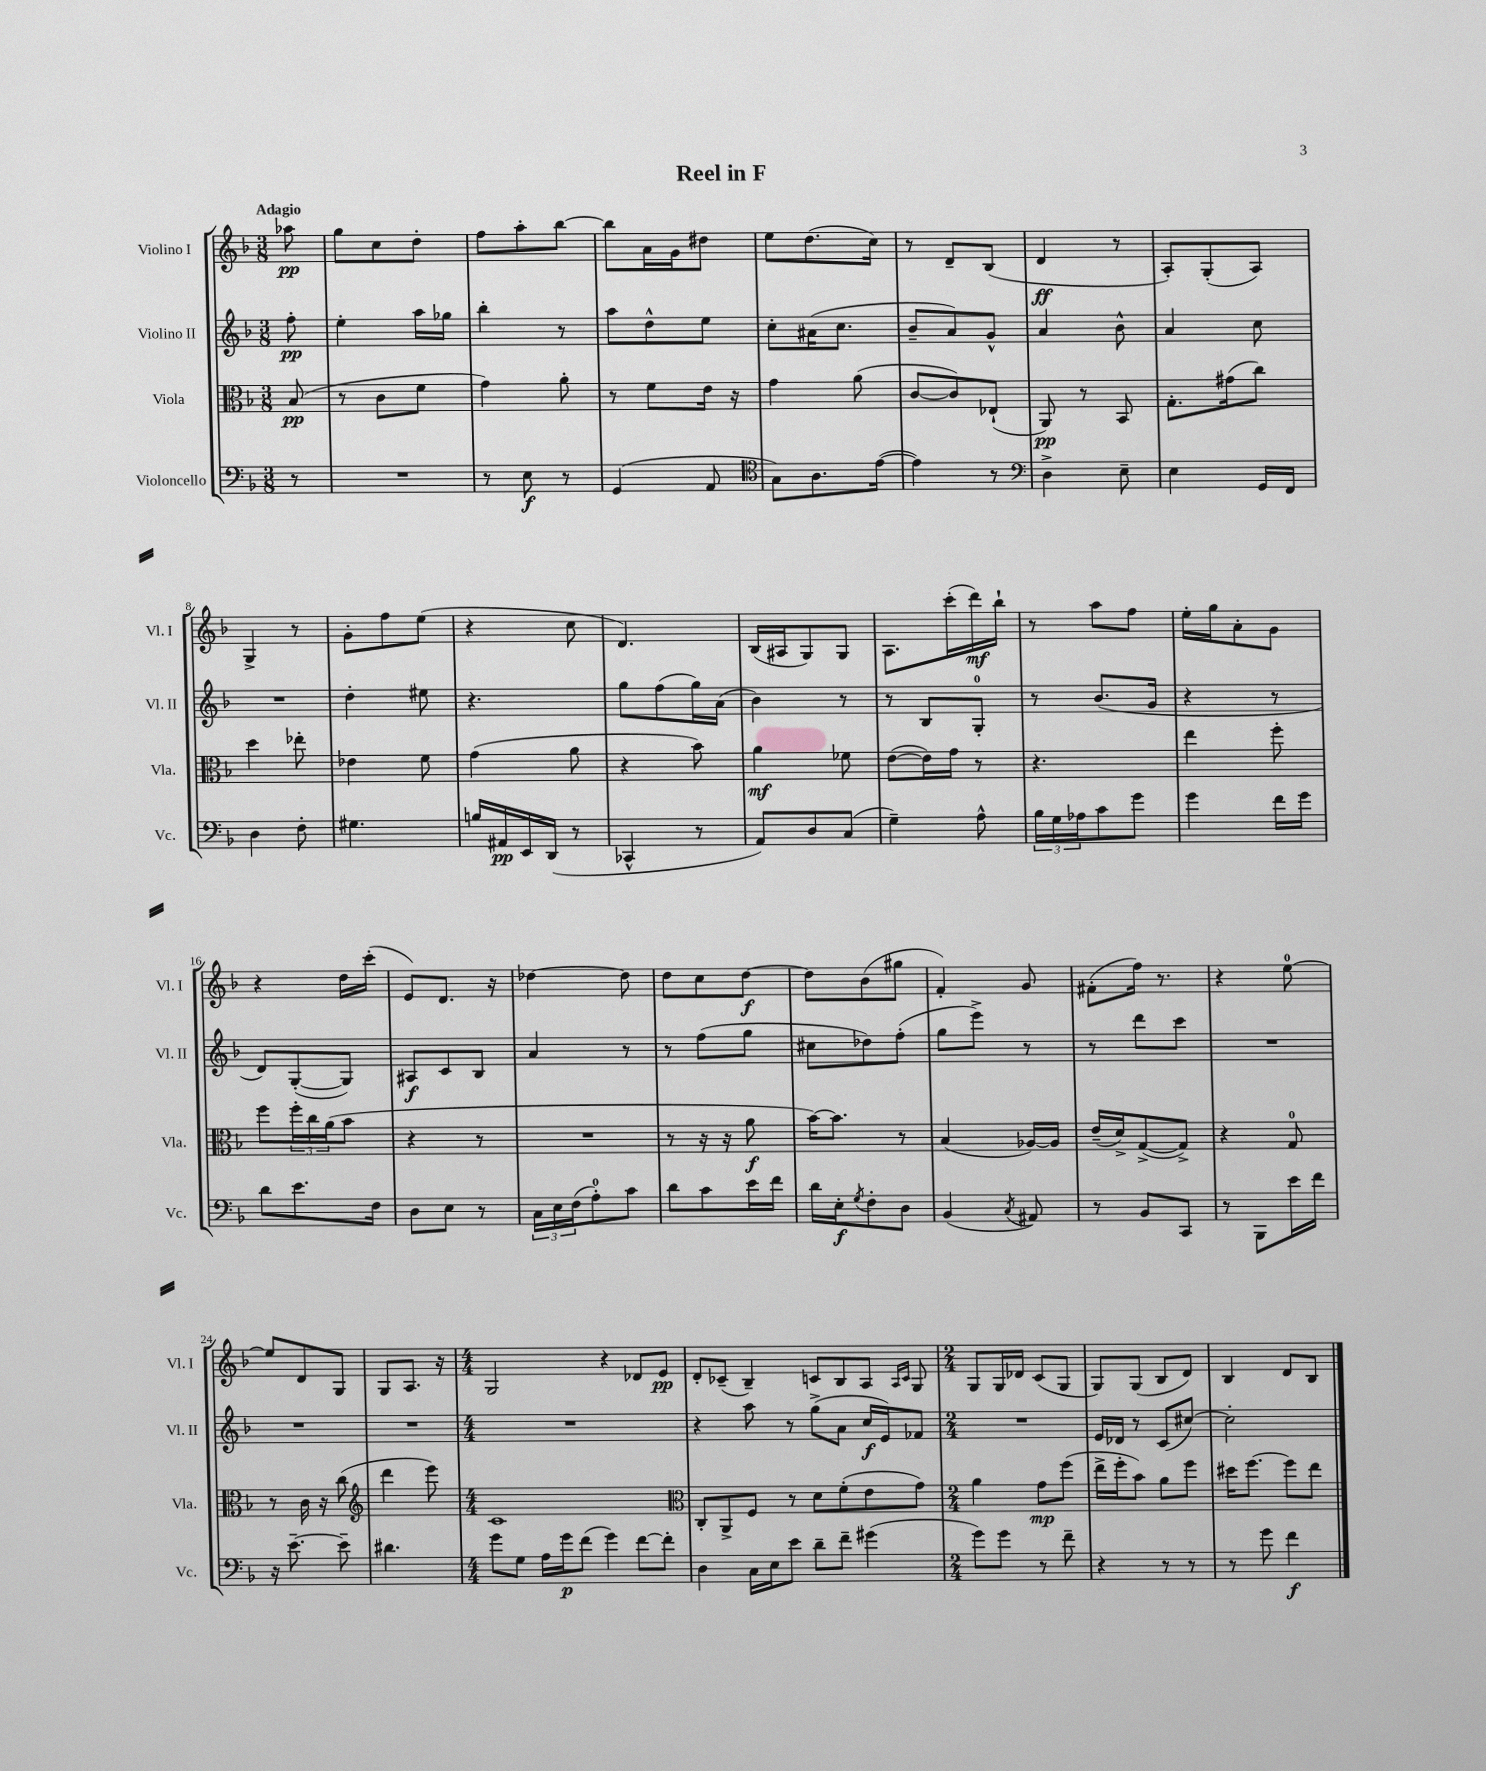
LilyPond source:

\header { title = "Reel in F" }
<<
\new StaffGroup <<
\new Staff = "s0" \with { instrumentName = "Violino I" shortInstrumentName = "Vl. I" } {
    \clef treble \key f \major \numericTimeSignature \time 3/8 \partial 8 \tempo "Adagio"
    aes''8\pp |
    g''8 c''8 d''8-. |
    f''8 a''8-. bes''8~ |
    bes''8 a'16 g'16 dis''8 |
    e''8 d''8.( c''16) |
    r8 d'8-- bes8( |
    d'4\ff r8 |
    a8-.) g8-.( a8) |
    g4-> r8 |
    g'8-. f''8 e''8( |
    r4 c''8 |
    d'4.) |
    bes16( ais16 g8) g8 |
    a8. c'''16-.( d'''16\mf) bes''16-! |
    r8 a''8 f''8 |
    e''16-. g''16 a'8-. g'8 |
    r4 d''16 c'''16-.( |
    e'8) d'8. r16 |
    des''4~ des''8 |
    d''8 c''8 d''8~\f |
    d''8 bes'8( gis''8 |
    f'4-.) g'8 |
    fis'8-.( f''16) r8. |
    r4 e''8-0~ |
    e''8 d'8 g8 |
    g8 a8. r16 |
    \numericTimeSignature \time 4/4 g2 r4 des'8 e'8\pp |
    d'8-. ces'8--( bes4--) c'8 bes8 a8 \grace { a16 c'16 } g8 |
    \numericTimeSignature \time 2/4 g8 g16 des'16 c'8( g8 |
    g8) g8( bes8 d'8) |
    bes4 d'8 bes8 \bar "|." |
}
\new Staff = "s1" \with { instrumentName = "Violino II" shortInstrumentName = "Vl. II" } {
    \clef treble \key f \major \numericTimeSignature \time 3/8 \partial 8
    f''8-.\pp |
    e''4-. a''16 ges''16 |
    bes''4-. r8 |
    a''8 d''8-^ e''8 |
    c''8-. ais'16( c''8. |
    bes'8-- a'8) g'8-^ |
    a'4 bes'8-^ |
    a'4 c''8 |
    R4. |
    d''4-. eis''8 |
    r4. |
    g''8 f''8( g''16) a'16( |
    bes'4) r8 |
    r8 bes8 g8-0-. |
    r8 bes'8.( g'16 |
    r4 r8 |
    d'8) g8~-.( g8) |
    ais8\f c'8 bes8 |
    a'4 r8 |
    r8 f''8( g''8 |
    cis''8 des''8) f''8-.( |
    g''8 e'''8->) r8 |
    r8 d'''8 c'''8 |
    R4. |
    R4. |
    R4. |
    \numericTimeSignature \time 4/4 R1 |
    r4 a''8 r8 g''8->( a'8 c''16\f e'16) fes'8 |
    \numericTimeSignature \time 2/4 R2 |
    e'16 des'16 r8 c'8( cis''8~) |
    cis''2-. \bar "|." |
}
\new Staff = "s2" \with { instrumentName = "Viola" shortInstrumentName = "Vla." } {
    \clef alto \key f \major \numericTimeSignature \time 3/8 \partial 8
    bes8\pp( |
    r8 c'8 f'8 |
    g'4) a'8-. |
    r8 f'8 e'16 r16 |
    g'4 a'8( |
    c'8~ c'8) ees8-!( |
    a,8\pp) r8 bes,8 |
    g8.-. gis'16( c''8) |
    d''4 ees''8-. |
    ees'4 f'8 |
    g'4( a'8 |
    r4 bes'8) |
    a'4\mf fes'8 |
    e'8~( e'16) g'16 r8 |
    r4. |
    e''4 f''8-. |
    f''8 \tuplet 3/2 { f''16-. c''16 a'16( } bes'8 |
    r4 r8 |
    R4. |
    r8 r16 r16 a'8\f |
    bes'16~) bes'8. r8 |
    bes4( aes16~) aes16 |
    e'16--( d'16->) g8~->( g8->) |
    r4 g8-0 |
    r8 c'16 r16 c''8( |
    \clef treble d'''4 e'''8) |
    \numericTimeSignature \time 4/4 c'1 |
    \clef alto c8-. a,8-> f8 r8 d'8 f'8-.( e'8 g'8) |
    \numericTimeSignature \time 2/4 a'4 g'8\mp f''8( |
    e''16-> f''16-. bes'8) a'8 f''8 |
    dis''16 f''8.~ f''8 e''8 \bar "|." |
}
\new Staff = "s3" \with { instrumentName = "Violoncello" shortInstrumentName = "Vc." } {
    \clef bass \key f \major \numericTimeSignature \time 3/8 \partial 8
    r8 |
    R4. |
    r8 e8\f r8 |
    g,4( a,8 |
    \clef tenor g8) a8. e'16~( |
    e'4) r8 |
    \clef bass d4-> e8-- |
    e4 g,16 f,16 |
    d4 f8-. |
    gis4. |
    b16 ais,16\pp e,16 d,16( r8 |
    ces,4-^ r8 |
    a,8) d8 c8( |
    g4--) a8-^ |
    \tuplet 3/2 { bes16 g16 aes16 } c'8 g'8 |
    g'4 f'16 g'16 |
    d'8 e'8. f16 |
    d8 e8 r8 |
    \tuplet 3/2 { c16 e16 f16( } a8-0-.) c'8 |
    d'8 c'8 e'16 f'16 |
    d'16 e16-.\f \acciaccatura { g8 } f8-. d8 |
    bes,4( \acciaccatura { c8 } ais,8) |
    r8 bes,8 c,8 |
    r8 bes,,8 e'16 f'16 |
    r16 e'8.~-- e'8-- |
    dis'4. |
    \numericTimeSignature \time 4/4 g'8 g8 a16 g'16\p f'8( g'4) f'8~ f'8-. |
    d4 c16 e16 e'8 d'8-- f'8-- gis'4( |
    \numericTimeSignature \time 2/4 g'8) g'8 r8 f'8-- |
    r4 r8 r8 |
    r8 g'8 f'4\f \bar "|." |
}
>>
>>
